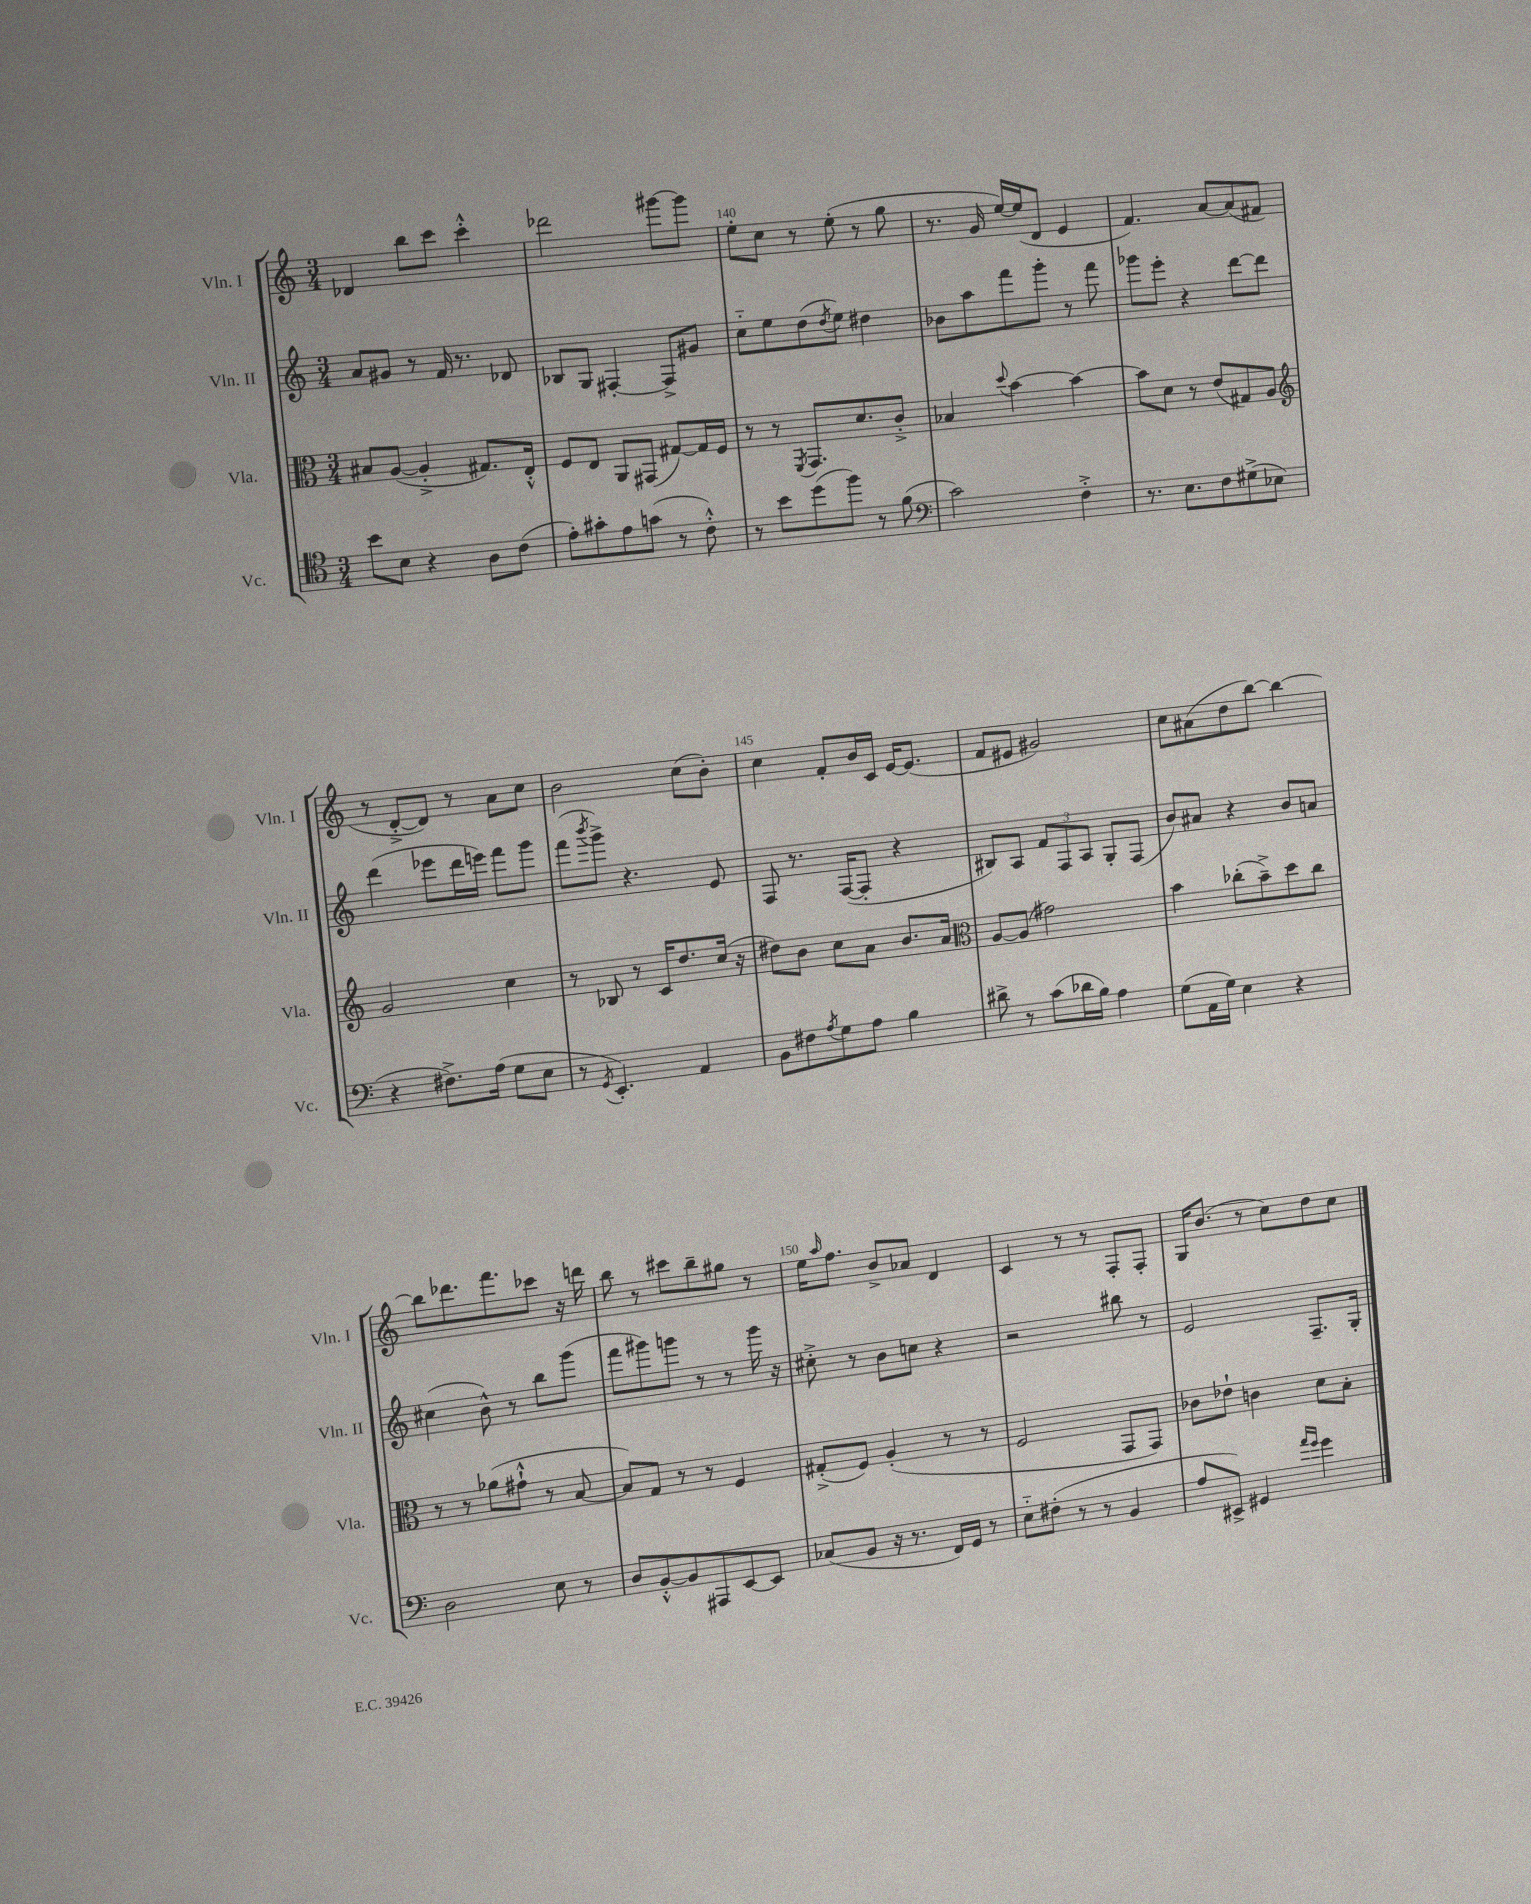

**kern	**kern	**kern	**kern
*part4	*part3	*part2	*part1
*staff4	*staff3	*staff2	*staff1
*I"Vc.	*I"Vla.	*I"Vln. II	*I"Vln. I
*I'Vc.	*I'Vla.	*I'Vln. II	*I'Vln. I
*clefC4	*clefC3	*clefG2	*clefG2
*k[]	*k[]	*k[]	*k[]
*M3/4	*M3/4	*M3/4	*M3/4
=138	=138	=138	=138
8b\L	8B#X/L	8a/L	4d-X/
8B\J	([8A/J	8g#X/J	.
4r	4A'^/]	8r	8bb\L
.	.	16f/	8ccc\J
.	.	8.r	.
8A\L	8.G#X/L)	.	4ccc'^^\
(8c\J	.	8d-X/	.
.	16E'^^/Jk	.	.
=139	=139	=139	=139
8e'\L)	8F/L	8B-X/L	2ddd-X\
8g#X'\	8E/J	8G/J	.
8e\	8AA/L	[4F#X'/	.
(8gn\J	(8GG#X/J	.	.
8r	[8G#X/L)	8F#^/L]	[8ggg#X\L
8c'^^\)	16G#/L]	8g#X/J	8ggg#\J]
.	16F/JJ	.	.
=140	=140	=140	=140
8r	8r	8cc\L	8ee'\L
8b\L	8r	8ee\	8cc\J
.	8qFF/	.	.
(8dd\	8.GG/L	(8dd\	8r
.	.	8qdd/	.
8ff\J)	.	8ee\J)	(8ee'\
.	8.d/	.	.
8r	.	4dd#X\	8r
(8f\	8c'^/J	.	8gg\
=141	=141	=141	=141
*clefF4	*	*	*
2c\)	4B-X/	8b-X\L	8.r
.	.	8aa\	.
.	.	.	16g/
.	8qqdd/	.	.
.	[4b\	8fff\	[16ee/LL)
.	.	.	(16ee/J]
.	.	8ggg'\J	8d/J
4F'^\	4b\_	8r	4e/
.	.	8fff\	.
=142	=142	=142	=142
8.r	8b\L]	8ggg-X\L	4.f/)
.	8d\J	8eee'\J	.
8.E\L	.	.	.
.	8r	4r	.
8F\	(8e/L	.	[8a/L
(8G#X^\	8G#X/)	[8ddd\L	(8a/]
8E-X\J	8A/J	8ddd\J]	8f#X/J
!!LO:LB:g=z
=143	=143	=143	=143
*	*clefG2	*	*
4r	2g/	(4ddd\	8r
.	.	.	[8d'^/L
8.F#X^\L)	.	8eee-X\L	8d/J])
.	.	16ddd\L	8r
(16A\Jk	.	16eeen\JJ)	.
8G\L	4cc\	8fff\L	8a\L
8E\J	.	8ggg\J	8cc\J
=144	=144	=144	=144
8r	8r	(8fff\L	2b\
8qGG/	.	8qbbb/	.
4.EE'/)	8B-X/	8ggg^\J)	.
.	8r	4.r	.
.	16c/KL	.	.
.	8.dd/	.	.
4AA/	.	.	(8cc\L
.	(16cc/Jk	8e/	8b'\J)
.	16r	.	.
=145	=145	=145	=145
8BB\L	8dd#X\L)	8F/	4cc\
8F#X\	8b\J	8.r	.
8qA/	.	.	.
8G\	8cc\L	.	8f'/L
.	.	([16F/KL	.
8A\J	8a\J	8F'/J]	16b/L
.	.	.	16c/JJ
4B\	8.b/L	4r	[16e/KL
.	.	.	(8.e/J]
.	16a/Jk	.	.
=146	=146	=146	=146
*	*clefC3	*	*
8d#X^\	[8A/L	8B#X/L)	8f/L
8r	(8A/J]	8A/J	8e#X/J
(8c\L	2g#X\)	12f/L	2g#X/)
.	.	12F/	.
16d-X\L	.	.	.
.	.	12A/J	.
16B\JJ)	.	.	.
4A\	.	8G'/L	.
.	.	(8F/J	.
=147	=147	=147	=147
(8G\L	4b\	8b/L)	8cc\L
16AA\L	.	8a#X/J	(8a#X\
16G\JJ)	.	.	.
4E\	(8cc-X'\L	4r	8dd\
.	8b~^\)	.	[8bb\J)
4r	8dd\	8b/L	4bb\_
.	8cc-\J	8an/J	.
!!LO:LB:g=z
=148	=148	=148	=148
2D\	8r	(4cc#X\	8bb\L]
.	8r	.	8.ddd-X\
.	(8a-X\L	8b^^\)	.
.	.	.	8.fff\
.	8g#X`^^\J	8r	.
8E\	8r	8bb\L	8ccc-X\J
8r	[8B/	(8ggg\J	16r
.	.	.	16dddn\
=149	=149	=149	=149
8D/L	8B/L])	8fff\L	8bb\
[8BB'^^/	8G/J	8ggg#X\)	8r
8BB/]	8r	8gggn\J	8ccc#X\L
8AAA#X/	8r	8r	8bb~\
[8EE/	4F/	8r	8gg#X\J
8EE/J]	.	16ggg\	8r
.	.	16r	.
=150	=150	=150	=150
(8C-X/L	(8G#X'^/L	8cc#X'^\	16ee\KL
.	.	.	16qqaa/
.	.	.	8.ff\J
8BB/J	8F/J)	8r	.
16r	(4A'/	8b\L	8b^/L
8.r	.	.	.
.	.	8ccn\J	8a-X/J
16FF/LL)	8r	4r	4d/
16GG/JJ	.	.	.
8r	8r	.	.
=151	=151	=151	=151
8E\L	2F/	2r	4c/
(8F#X'\J	.	.	.
8r	.	.	8r
8r	.	.	8r
4BB/	8GG/L	8bb#X\	8F'/L
.	8GG/J)	8r	8F'/J
=152	=152	=152	=152
8A/L	8c-X\L	2e/	16G/KL
.	.	.	(8.b/J
8EE#X^/J)	8e-X`\J	.	.
4GG#X/	4cn\	.	8r
.	.	.	8cc\L)
16qqa/LL	.	.	.
16qqg/JJ	.	.	.
4g\	8d\L	8.F~/L	8dd\
.	8B'\J	.	8cc\J
.	.	16G'/Jk	.
==	==	==	==
*-	*-	*-	*-
